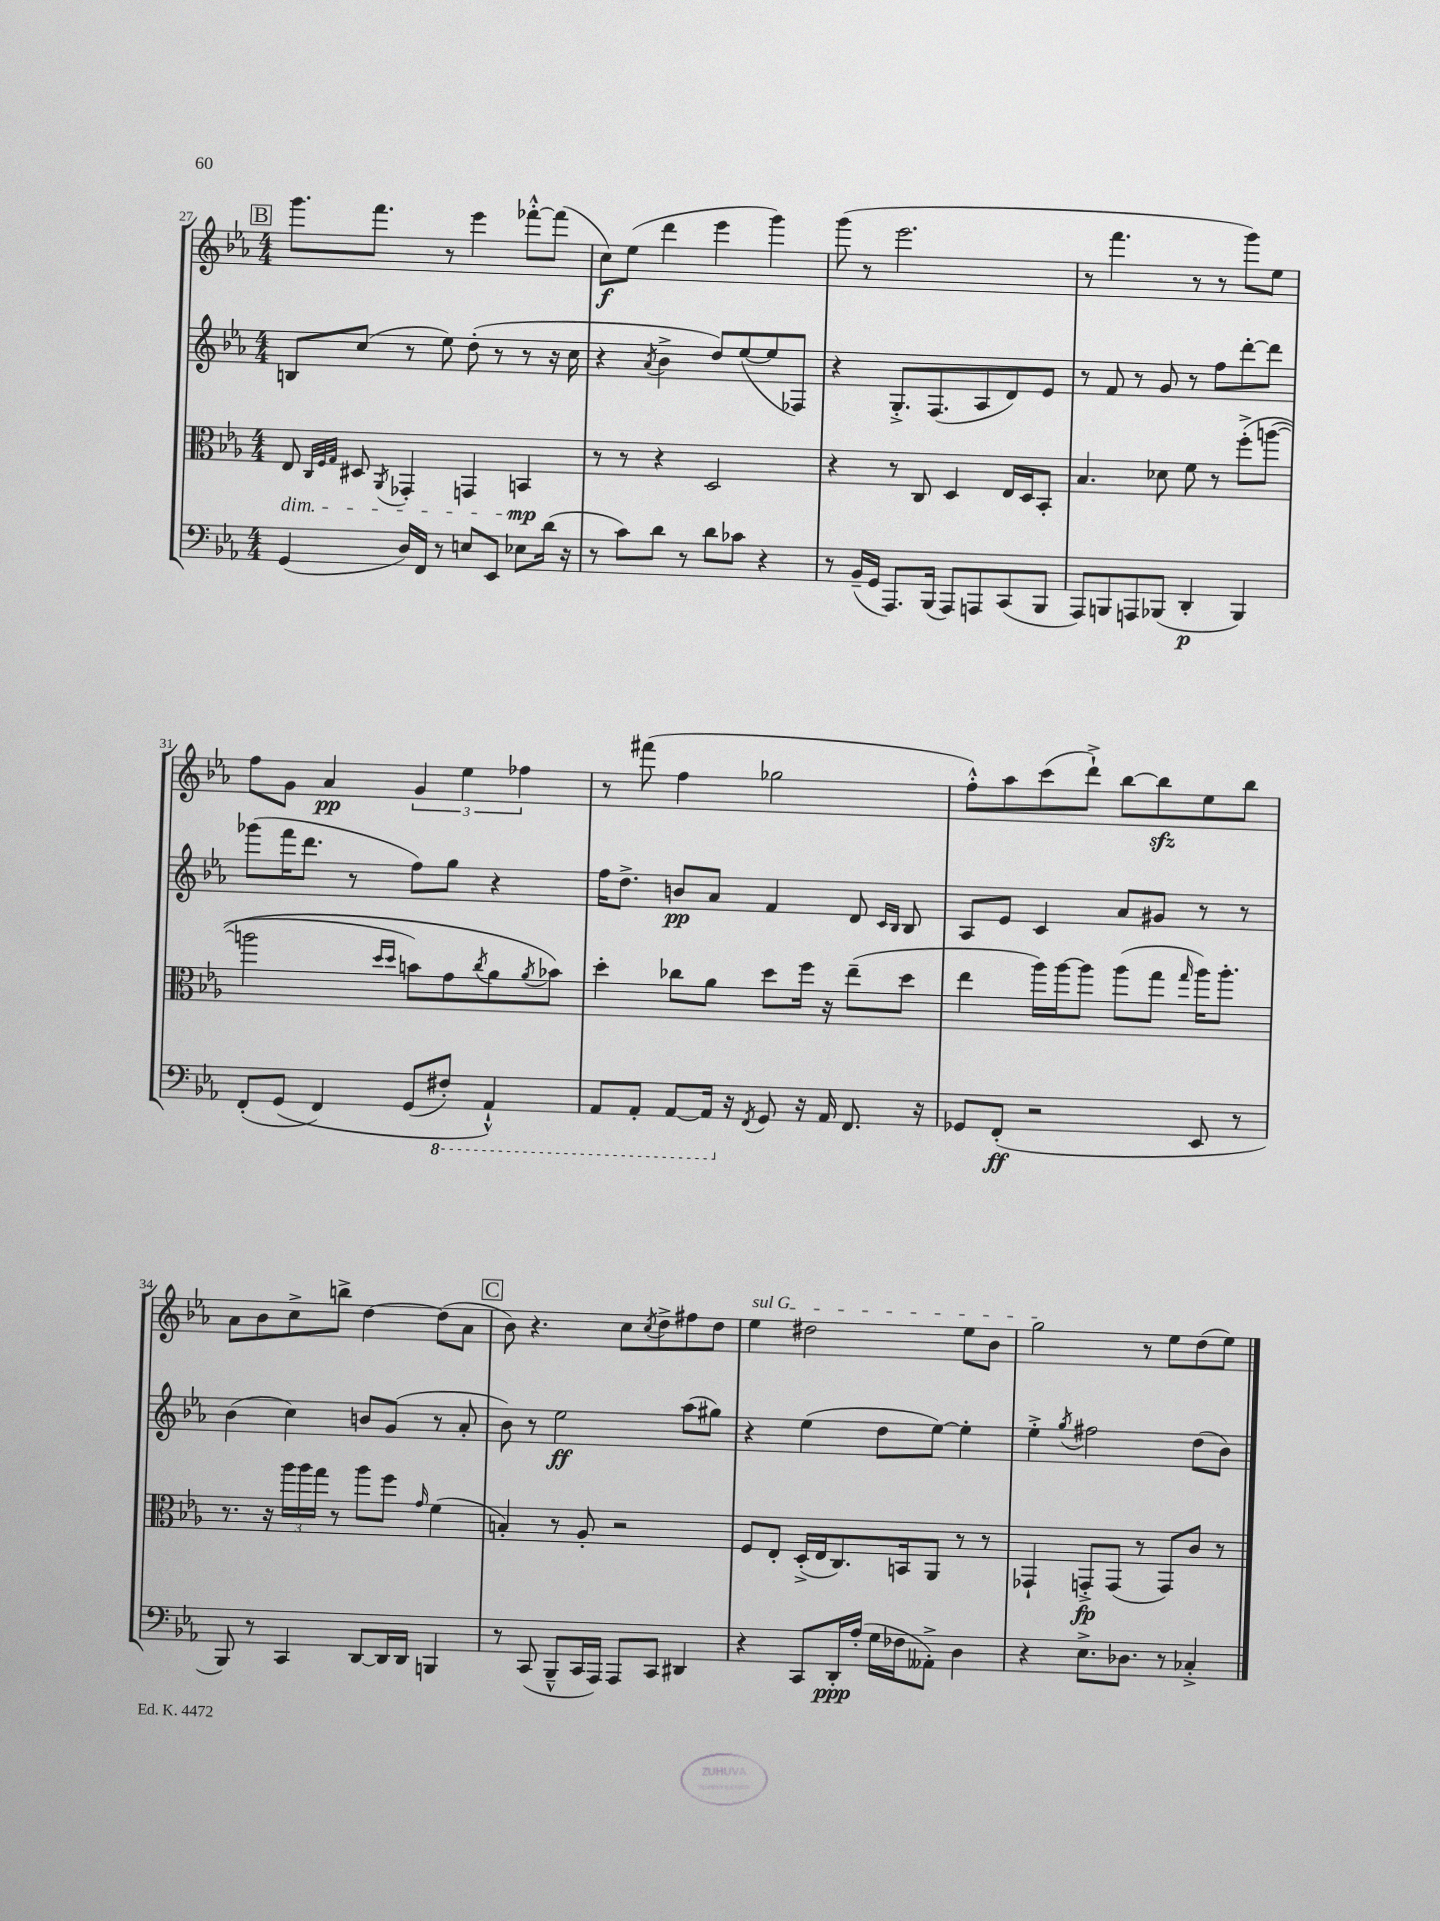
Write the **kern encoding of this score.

**kern	**kern	**kern	**kern
*staff4	*staff3	*staff2	*staff1
*clefF4	*clefC3	*clefG2	*clefG2
*k[b-e-a-]	*k[b-e-a-]	*k[b-e-a-]	*k[b-e-a-]
*M4/4	*M4/4	*M4/4	*M4/4
(4GG	8E-	8B	8.ggg
.	32qqC	.	.
.	32qqF	.	.
.	32qqG	.	.
.	8D#	(8cc	.
.	.	.	8.fff
.	8qAA-	.	.
16D)	4GG-'	8r	.
16FF	.	.	.
8r	.	8ee-)	8r
8E	4GG	(8dd'	4eee-
8EE-	.	8r	.
8E-	4BB	8r	[8fff-'^^
(16d	.	16r	(8fff-]
16r	.	16cc	.
=	=	=	=
8r	8r	4r	8cc)
8c)	8r	.	(8ee-
.	.	8qa-	.
8d	4r	4b-^	4ddd
8r	.	.	.
8d	2D	8dd)	4eee-
8c-	.	([8ee-	.
4r	.	8ee-]	4ggg)
.	.	8F-)	.
=	=	=	=
8r	4r	4r	(8ggg
(16BB-~	.	.	8r
16GG	.	.	.
8.AAA-)	8r	8.G'^	2.eee-
.	8C	.	.
(16BBB-	.	(8.F	.
8AAA-)	4D	.	.
8AAA	.	8A-	.
(8CC	16E-	8d)	.
.	16D	.	.
8BBB-	8BB-'	8e-	.
=	=	=	=
8AAA-)	4.B-	8r	8r
8BBB	.	8f	4.fff
8AAA	.	8r	.
(8BBB-	8d-	8g	.
4DD'	8f	8r	8r
.	8r	8ff	8r
4BBB-)	&(8ff'^	[8ddd'	8ggg)
.	([8aa	8ddd]	8ee-
=	=	=	=
(8FF'	2aa]	(8ggg-	8ff
&(8GG	.	16fff	8g
.	.	8.ddd	.
4FF)	.	.	4a-
.	.	8r	.
.	16qqdd	.	.
.	16qqdd	.	.
(8GG	8b)	8ff)	6g
8FF#')	8g	8gg	.
.	.	.	6ee-
.	8qcc	.	.
4AAA-`^^&)	8a-	4r	.
.	.	.	6ff-
.	8qa-	.	.
.	8b-&)	.	.
=	=	=	=
8AAA-	4dd'	16ff	8r
.	.	8.dd^	.
8AAA-'	.	.	(8fff#
[8AAA-	8cc-	8b	4ff
16AAA-]	8a-	8a-	.
16r	.	.	.
8qFF	.	.	.
8GG	8dd	4f	2gg-
16r	16ff	.	.
16AA-	16r	.	.
8.FF	(8ee-~	8d	.
.	.	16qqc	.
.	.	16qqB-	.
.	8dd	8B-	.
16r	.	.	.
=	=	=	=
8GG-	4ee-	8A-	8ff'^^)
(8FF'	.	8e-	8aa-
2r	16aa-)	4c	(8ccc
.	[16aa-	.	.
.	8aa-]	.	8ddd`^)
.	(8aa-	8a-	[8bb-
.	8gg	8g#	8bb-]
.	16qqgg	.	.
8EE-	16aa-)	8r	8ee-
.	8.aa-'	.	.
8r	.	8r	8bb-
=	=	=	=
8BBB-)	8.r	(4b-	8a-
8r	.	.	8b-
.	16r	.	.
4CC	24aa-	4cc)	8cc^
.	24aa-	.	.
.	24gg	.	.
.	8r	.	8bb^
[8DD	8aa-	8b	[4dd
16DD]	8ff	(8g	.
16DD	.	.	.
.	16qqg	.	.
4BBB	(4f	8r	(8dd]
.	.	8a-'	8a-
=	=	=	=
8r	4B')	8b-)	8b-)
(8CC	.	8r	4.r
8BBB-~^^	8r	2ee-	.
16CC	8A-'	.	.
16AAA-)	.	.	.
8AAA-	2r	.	8cc
.	.	.	8qcc
8CC	.	.	8dd^
4DD#	.	(8aa-	8ff#
.	.	8gg#)	8dd
=	=	=	=
4r	8F	4r	4ee-
.	8E-'	.	.
8CC	(16D'^	(4ee-	2dd#
.	16E-	.	.
16DD'	8.C)	.	.
(16A-'	.	.	.
16G	.	8dd	.
16F-	16BB	.	.
8AA--'^)	8AA-	[8ee-)	.
4D	8r	4ee-']	8ee-
.	8r	.	8b-
=	=	=	=
4r	4GG-`	4ee-'^	2gg
.	.	8qgg	.
8.E-^	8GG'^	2ff#	.
.	(8GG	.	.
8.D-	.	.	.
.	8r	.	8r
8r	8GG)	.	8ee-
4C-'^	8c	(8dd	(8dd
.	8r	8b-)	8ee-)
==	==	==	==
*-	*-	*-	*-
